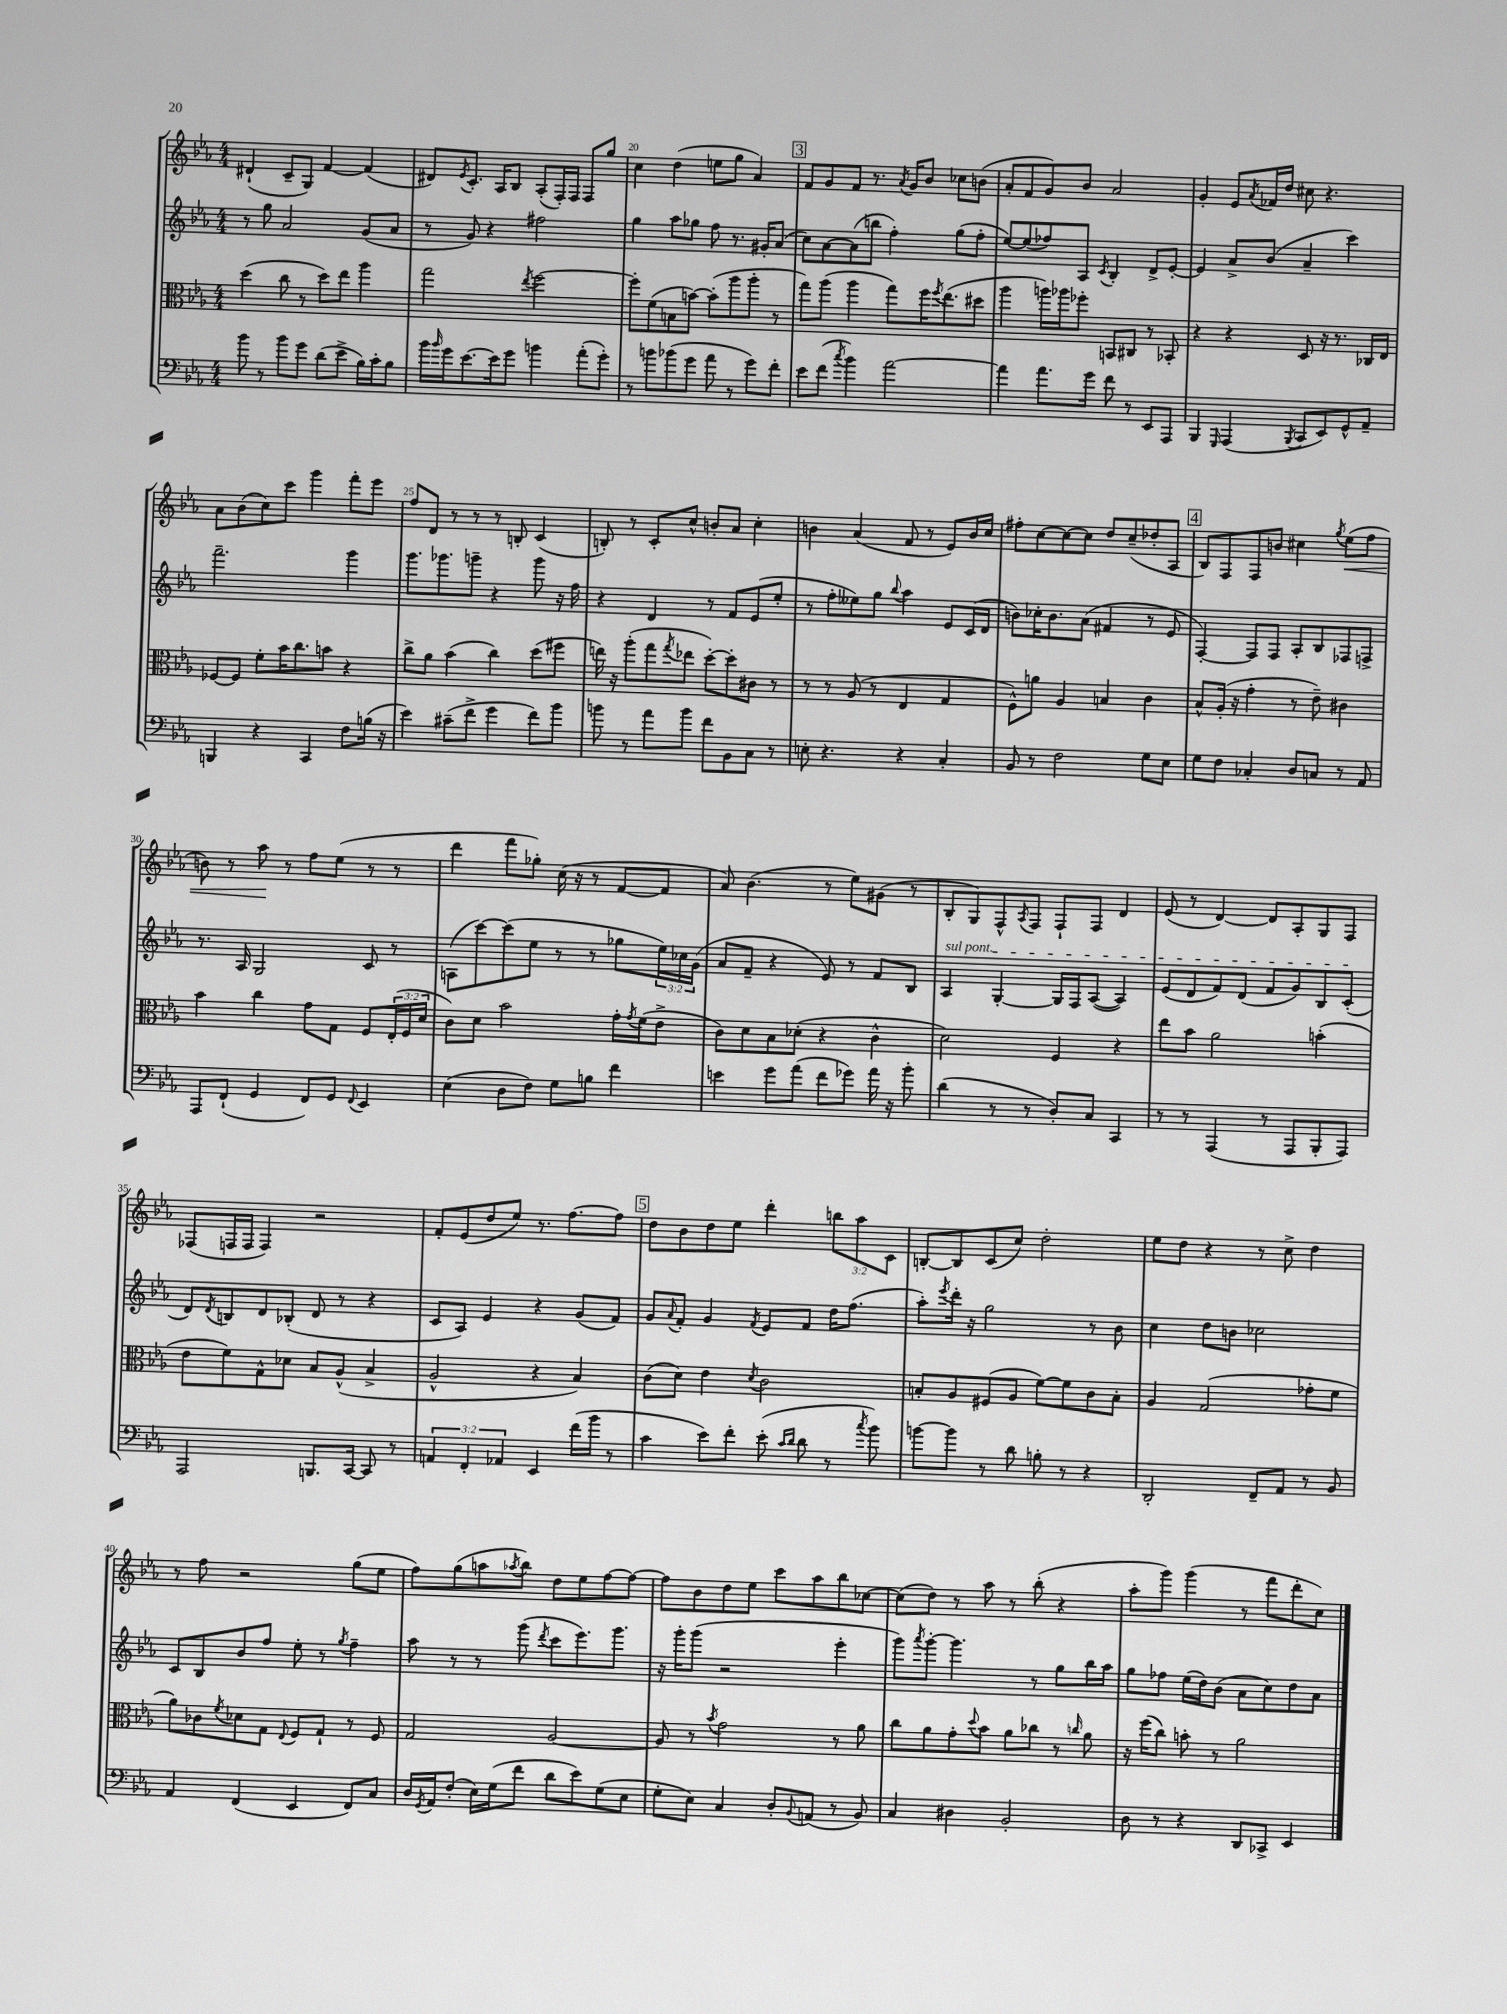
<<
\new StaffGroup <<
\new Staff = "s0" {
    \clef treble \key ees \major \numericTimeSignature \time 4/4 \override Staff.TupletNumber.text = #tuplet-number::calc-fraction-text
    dis'4-!( c'8-- g8) f'4~ f'4( |
    dis'8) \acciaccatura { ees'8 } c'8.-. aes16 bes8 aes8-.( f16-.) f16 f8 g''8 |
    c''4 d''4( e''8 g''8 aes'4) |
    \mark \markup { \box "3" } f'8 g'8 f'8 r8. \acciaccatura { aes'8 } g'16 bes'8 ces''8 b'8( |
    aes'8-. f'8 g'8) bes'8 aes'2 |
    g'4-. ees'8 \acciaccatura { aes'8 } fes'16 d''16 cis''8 r4. |
    aes'8 bes'8( c''8) c'''8 g'''4 f'''8-. ees'''8 |
    f''8 d'8 r8 r8 r8 b8-. c'4( |
    b8-.) r8 c'8-. c''8-^ b'8-. aes'8 c''4-. |
    b'4 aes'4( f'8 r8 ees'8) b'16 c''16 |
    fis''8-. c''8~ c''8~ c''8 d''8 c''8--( des''8-. aes8 |
    \mark \markup { \box "4" } bes8) f8 f8 b'8 cis''4 \acciaccatura { g''8 } ees''8\<( f''8 |
    b'8) r8 aes''8\! r8 f''8 ees''8( r8 r8 |
    d'''4 f'''8 ges''8-.) c''16( r16 r8 f'8~ f'8 |
    aes'8) bes'4.( r8 ees''8) gis'8( r8 |
    bes8-. g8) f8-^ \acciaccatura { aes8 } f8 f8-! f8 d'4 |
    ees'8( r8 d'4~) d'8 aes8-. g8 f8 |
    fes8( f16 f16 f4) r2 |
    f'8-. ees'8( d''8 ees''8) r8. f''8.~ f''8 |
    \mark \markup { \box "5" } d''8 bes'8 d''8 ees''8 d'''4-. \tuplet 3/2 { b''8 aes''8 c'8 } |
    b8~-. b8 c'8( c''8) d''2-. |
    ees''8 d''8 r4 r8 c''8-> d''4 |
    r8 f''8 r2 g''8( ees''8 |
    f''8) g''8( a''8 \acciaccatura { aes''8 } bes''8) d''8 ees''8 f''8~ f''8~ |
    f''8 bes'8 d''8 ees''8 c'''8 aes''8 bes''8 ces''8~ |
    ces''8( d''8) r8 aes''8 r8 bes''8-.( r4 |
    aes''8-. g'''8) g'''4( r8 f'''8 d'''8-. c''8) \bar "|." |
}
\new Staff = "s1" {
    \clef treble \key ees \major \numericTimeSignature \time 4/4 \override Staff.TupletNumber.text = #tuplet-number::calc-fraction-text
    r8 g''8 aes'2 g'8( aes'8 |
    r8 g'8) r4 fis''2 |
    g''4 aes''8 ges''8 f''8 r8. gis'16-. aes'8( |
    \mark \markup { \box "3" } c''8) aes'8~ aes'8( b''8 f''4-.) g''8( f''8-. |
    ees''8~) ees''8( fes''8) aes8 \acciaccatura { c'8 } bes4-. d'8-> ees'8~-. |
    ees'4 aes'8-> bes'8( aes'4-- c'''4) |
    f'''2.-- g'''4 |
    g'''8. ges'''8. g'''8-- r4 g'''8 r16 f''16 |
    r4 d'4 r8 f'8 ees'8( ees''8-. |
    r8 f''8-. eeses''8) g''8 \appoggiatura { bes''8 } aes''4 ees'8 c'16( d'16 |
    b'8) ces''16-. b'8. aes'8( fis'4 r8 ees'8 |
    \mark \markup { \box "4" } f4~-.) f8 f8 aes8-. bes8 fes8 f8-> |
    r8. aes16 g2 c'8 r8 |
    a8( c'''8~) c'''8( ees''8 r8 r8 ges''8 \tuplet 3/2 { ees''16) ces''16 g'16( } |
    aes'8 f'8-- r4 ees'8) r8 f'8 bes8 |
    \once \override TextSpanner.bound-details.left.text = \markup { \italic "sul pont." } aes4\startTextSpan g4~-. g16 f16 aes8~( aes4) |
    ees'8( d'8 f'8) d'8( f'8 g'8) bes8 c'8-.\stopTextSpan( |
    d'8) \acciaccatura { d'8 } b8 d'8 bes8-.( d'8 r8 r4 |
    c'8 aes8) ees'4 r4 g'8( f'8) |
    \mark \markup { \box "5" } g'8 \appoggiatura { aes'8 } f'8-. g'4 \acciaccatura { f'8 } ees'8 f'8 d''16 f''8.( |
    aes''8-.) \acciaccatura { ees'''8 } d'''16-. r16 g''2 r8 bes'8 |
    c''4 d''8 b'8 ces''2 |
    c'8 bes8 bes'8 f''8 ees''8-. r8 \acciaccatura { g''8 } f''4-- |
    aes''8 r8 r8 g'''8( \acciaccatura { d'''8 } c'''8 ees'''8.) g'''8. |
    r16 g'''16-. g'''8( r2 ees'''4-. |
    g'''8) \acciaccatura { aes'''8 } g'''8~-. g'''4. r8 g''8 bes''16 aes''16 |
    g''8 fes''8 ees''16( d''16) bes'8( aes'8 c''8) d''8 aes'8 \bar "|." |
}
\new Staff = "s2" {
    \clef alto \key ees \major \numericTimeSignature \time 4/4 \override Staff.TupletNumber.text = #tuplet-number::calc-fraction-text
    d''4( c''8 r8 d''8) ees''8 aes''4 |
    g''2 \acciaccatura { ees''8 } f''2~ |
    f''8-. f'8( b8 b'8~) b'8-.( aes''8 aes''8-. r8 |
    \mark \markup { \box "3" } g''8) aes''8( aes''4 g''8) f''16 \acciaccatura { f''8 } ees''8.( dis''8 |
    aes''4 a''16) aes''16 fes''8-. b,8 cis8 r8 bes,8-. |
    r4 r4 d8 r16 r8. ces16 ees16 |
    fes8~ fes8 f'8-. bes'16 c''8. b'8 r4 |
    c''8-> aes'8 bes'4( c''4) d''8( fis''8 |
    e''16) r16 aes''8-.( g''8 \acciaccatura { g''8 } ees''8 d''8~-.) d''8-. cis'8 r8 |
    r8 r8 aes8( r8 ees4 g4 |
    f8-^) a'8 aes4 b4 c'4 |
    \mark \markup { \box "4" } bes8-^ aes16-.( r16 g'4-. r8 ees'8--) cis'4 |
    bes'4 c''4 g'8 g8 f8 \tuplet 3/2 { ees16-.( f16 d'16 } |
    c'8) d'8 bes'2 g'16-. \acciaccatura { g'8 } f'16( ees'8-> |
    c'8) d'8 bes8 des'8-.( r4 c'4-^ |
    d'2) f4 r4 |
    ees''8 bes'8 aes'2 b'4-.( |
    ees'8 f'8) g8-^ des'8 bes8 aes8-^( bes4-> |
    aes2-^ r4 bes4) |
    \mark \markup { \box "5" } c'8( d'8) ees'4 \acciaccatura { d'8 } c'2 |
    b8-. aes8 fis8( aes8 f'8~) f'8 c'8 b8-. |
    aes4 g2( ges'8-. f'8 |
    aes'8) ces'8 \acciaccatura { f'8 } des'8 g8 \appoggiatura { ees8 } f8 g8-! r8 f8 |
    g2 aes2~ |
    aes8 r8 \acciaccatura { bes'8 } g'2 r8 aes'8 |
    c''8 aes'8 g'8-. \appoggiatura { d''8 } bes'8 aes'8 ces''8 r8 \grace { c''16 } aes'8 |
    r16 f''16( c''8) b'8-. r8 aes'2 \bar "|." |
}
\new Staff = "s3" {
    \clef bass \key ees \major \numericTimeSignature \time 4/4 \override Staff.TupletNumber.text = #tuplet-number::calc-fraction-text
    bes'8 r8 bes'8 g'8 d'8( ees'8-> bes16) c'16-. bes8 |
    bes'16 \grace { bes'16 } g'16 ees'8.~ ees'16 g'8 b'4 aes'8-.( g'8-.) |
    r8 b'8 bes'8( g'8 aes'8 r8 g'8) f'8-. |
    \mark \markup { \box "3" } ees'8 f'8( \acciaccatura { c''8 } bes'4) aes'2~ |
    aes'4 aes'8. g'16 f'8 r8 ees,8 aes,,8 |
    bes,,4 \grace { g,,16 } aes,,4( \acciaccatura { bes,,8 } c,8 ees,8) g,8-^ aes,8-- |
    b,,4 r4 c,4 f8 b16( r16 |
    ees'4) cis'8--( f'8-> g'4 f'8) bes'8 |
    b'8 r8 aes'8 b'8 f'8 bes,8 c8 r8 |
    e8-. r4. r4 c4-. |
    bes,8 r8 f2 g8 ees8 |
    \mark \markup { \box "4" } g8 f8 ces4-. d8 c8 r8 aes,8 |
    aes,,8 f,8-!( g,4 f,8) g,8 \appoggiatura { f,8 } ees,4 |
    ees4( d8 f8) g8 b8 f'4 |
    e'4 g'8 aes'8( f'8 ges'8) aes'16 r16 bes'8-. |
    d'4( r8 r8 d8-.) c8 c,4 |
    r8 r8 aes,,4( r8 aes,,8 bes,,8-. aes,,8) |
    aes,,2 b,,8. c,16~ c,8 r8 |
    \tuplet 3/2 { a,4 f,4-. aes,4 } ees,4 f'16( bes'16 r8 |
    \mark \markup { \box "5" } c'4 ees'8) f'8-. ees'8-.( \grace { c'16 d'16 } d'8 r8 \acciaccatura { c''8 } bes'8) |
    b'8~ b'8 r8 d'8 b8-. r8 r4 |
    d,2-. f,8-- aes,8 r8 bes,8 |
    aes,4 f,4( ees,4 f,8) c8 |
    d16 \acciaccatura { g,8 } aes,16 f8-.( ees16) g16( f'8 d'8 ees'8) g8( ees8 |
    g8-. ees8) c4 d8-. \appoggiatura { bes,8 } a,8( r8 bes,8) |
    c4 dis4 bes,2-. |
    d8 r8 r4 d,8 ces,8-> ees,4 \bar "|." |
}
>>
>>
\layout { \context { \Score currentBarNumber = #18 \override BarNumber.break-visibility = ##(#f #t #t) barNumberVisibility = #(every-nth-bar-number-visible 5) } }
